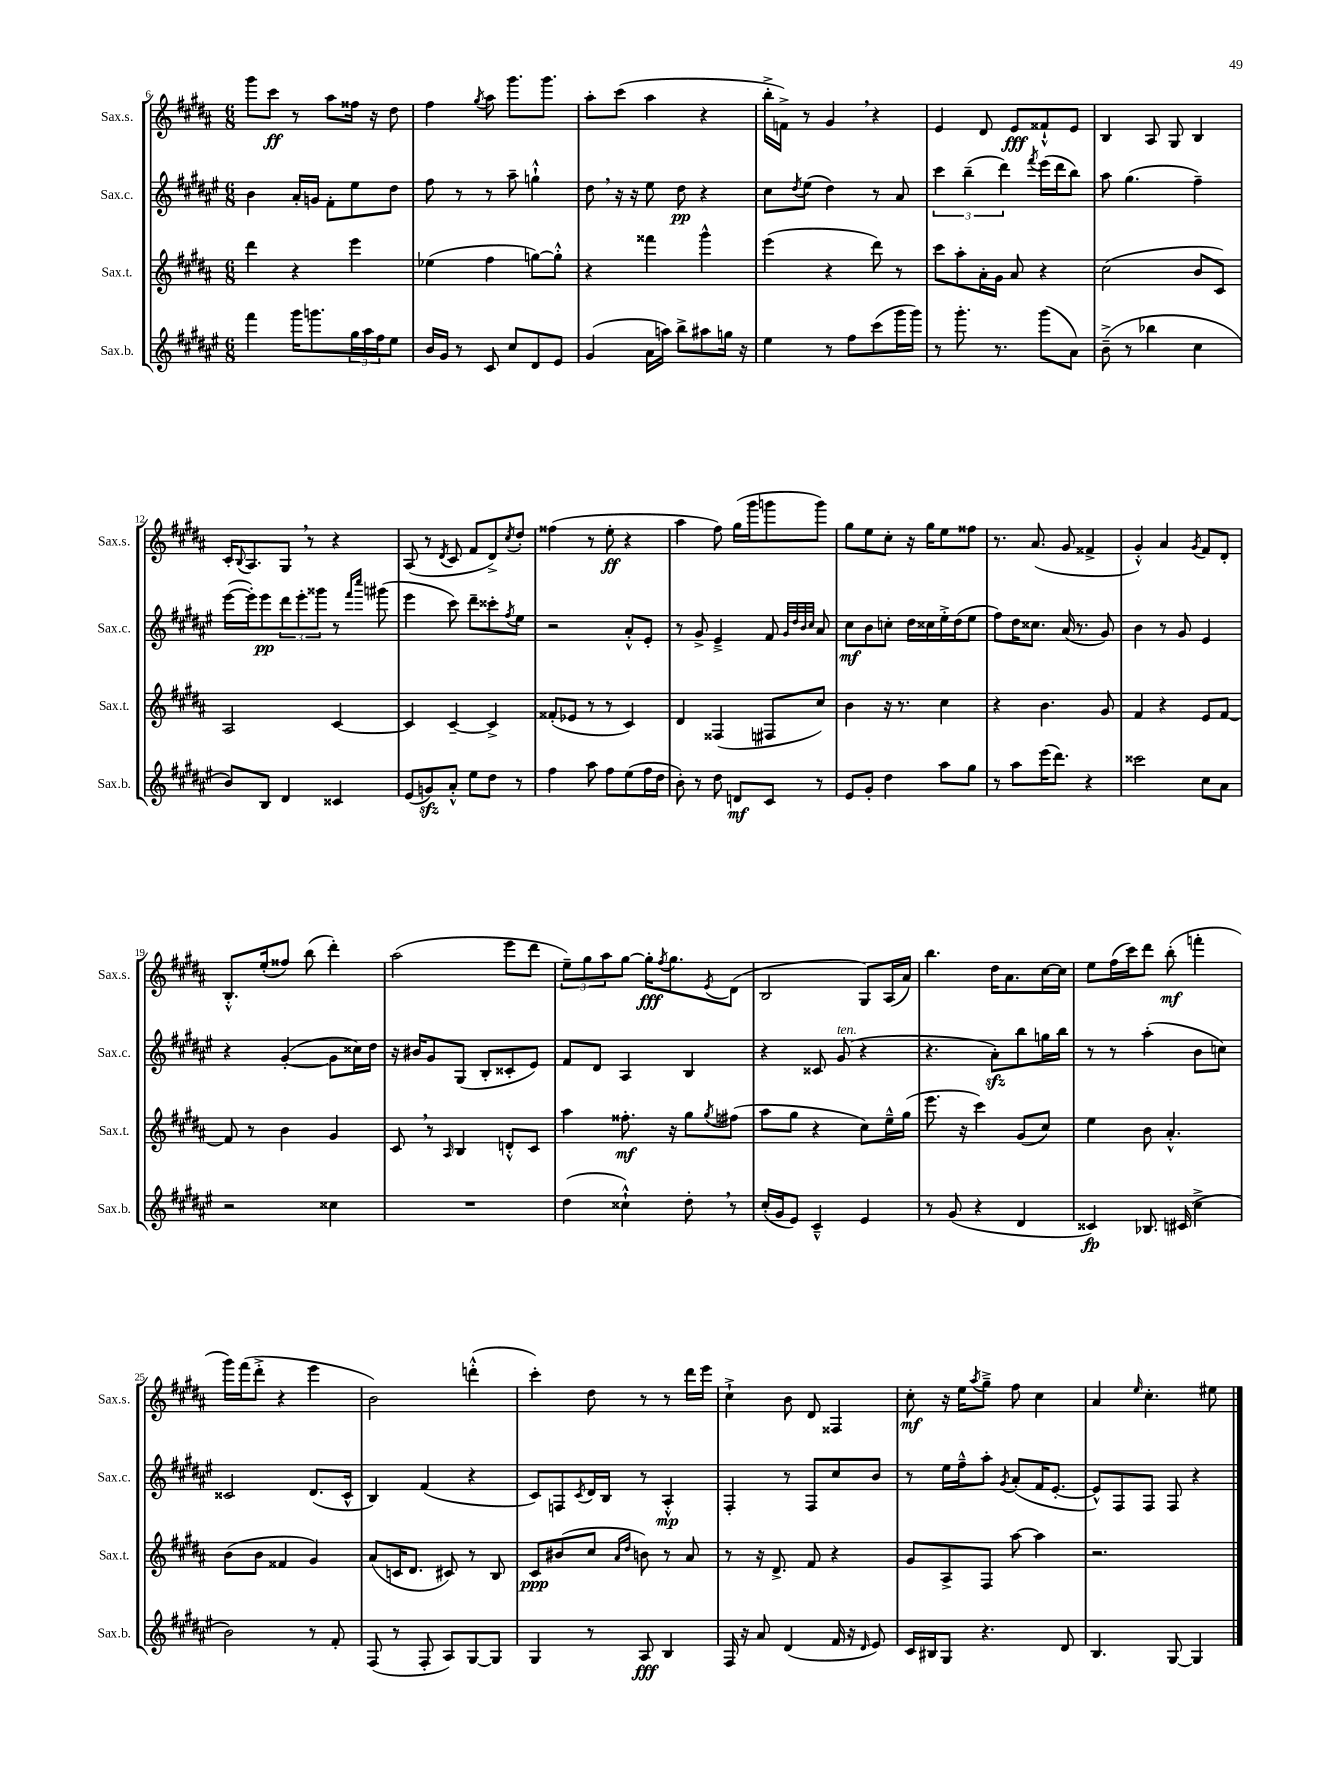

**kern	**dynam	**kern	**dynam	**kern	**dynam	**kern	**dynam
*part4	*part4	*part3	*part3	*part2	*part2	*part1	*part1
*staff4	*staff4	*staff3	*staff3	*staff2	*staff2	*staff1	*staff1
*I"Sax.b.	*	*I"Sax.t.	*	*I"Sax.c.	*	*I"Sax.s.	*
*I'Sax.b.	*	*I'Sax.t.	*	*I'Sax.c.	*	*I'Sax.s.	*
*clefG2	*	*clefG2	*	*clefG2	*	*clefG2	*
*k[f#c#g#d#a#e#]	*	*k[f#c#g#d#a#]	*	*k[f#c#g#d#a#e#]	*	*k[f#c#g#d#a#]	*
*M6/8	*	*M6/8	*	*M6/8	*	*M6/8	*
=6	=6	=6	=6	=6	=6	=6	=6
4fff#\	.	4ddd#\	.	4b\	.	8ggg#\L	.
.	.	.	.	.	.	8ccc#\J	ff
16ggg#\KL	.	4r	.	16a#'/LL	.	8r	.
8.gggn\	.	.	.	16gn/JJ	.	.	.
.	.	.	.	8f#'\L	.	8aa#\L	.
24gg#\L	.	4eee\	.	8ee#\	.	16ff##X\Jk	.
24aa#\	.	.	.	.	.	.	.
.	.	.	.	.	.	16r	.
24ff#\J	.	.	.	.	.	.	.
8ee#\J	.	.	.	8dd#\J	.	8dd#\	.
=7	=7	=7	=7	=7	=7	=7	=7
16b/LL	.	(4ee-X\	.	8ff#\	.	4ff#\	.
16g#/JJ	.	.	.	.	.	.	.
8r	.	.	.	8r	.	.	.
.	.	.	.	.	.	8qgg#/	.
8c#/	.	4ff#\	.	8r	.	8aa#\	.
8cc#/L	.	.	.	8aa#~\	.	8.ggg#\L	.
8d#/	.	[8ggn\L)	.	4ggn`^^\	.	.	.
.	.	.	.	.	.	8.ggg#\J	.
8e#/J	.	8gg'^^\J]	.	.	.	.	.
=8	=8	=8	=8	=8	=8	=8	=8
(4g#/	.	4r	.	8dd#,\	.	8aa#'\L	.
.	.	.	.	16r	.	(8ccc#\J	.
.	.	.	.	16r	.	.	.
16a#\LL	.	4fff##X\	.	8ee#\	.	4aa#\	.
16aan\JJ)	.	.	.	.	.	.	.
8bb^\L	.	.	.	8dd#\	pp	.	.
8aa#X\	.	4ggg#^^\	.	4r	.	4r	.
16ggn\Jk	.	.	.	.	.	.	.
16r	.	.	.	.	.	.	.
=9	=9	=9	=9	=9	=9	=9	=9
4ee#\	.	(4eee\	.	8cc#\L	.	16bb'^\LL	.
.	.	.	.	.	.	16fn^\JJ)	.
.	.	.	.	8qdd#/	.	.	.
.	.	.	.	(8ee#\J	.	8r	.
8r	.	4r	.	4dd#\)	.	4g#,/	.
8ff#\L	.	.	.	.	.	.	.
(8ccc#\	.	8ddd#\)	.	8r	.	4r	.
16ggg#\L	.	8r	.	8a#/	.	.	.
16ggg#\JJ)	.	.	.	.	.	.	.
=10	=10	=10	=10	=10	=10	=10	=10
8r	.	8ccc#\L	.	6ccc#\	.	4e/	.
8.ggg#'\	.	8aa#'\	.	.	.	.	.
.	.	.	.	(6bb~\	.	.	.
.	.	16a#'\L	.	.	.	8d#/	.
8.r	.	16g#\JJ	.	.	.	.	.
.	.	.	.	6ddd#\)	.	.	.
.	.	8a#/	.	.	.	8e/L	fff
.	.	.	.	8qfff#/	.	.	.
(8ggg#\L	.	4r	.	(16eee#\LL	.	8f##X`^^/	.
.	.	.	.	16ddd#\J	.	.	.
8a#\J)	.	.	.	8bb\J)	.	8e/J	.
=11	=11	=11	=11	=11	=11	=11	=11
(8b~^\	.	(2cc#\	.	8aa#\	.	4B/	.
8r	.	.	.	(4.gg#\	.	.	.
4bb-X\	.	.	.	.	.	8A#/	.
.	.	.	.	.	.	8G#/	.
4cc#\	.	8b/L	.	4ff#~\)	.	4B/	.
.	.	8c#/J)	.	.	.	.	.
!!LO:LB:g=z
=12	=12	=12	=12	=12	=12	=12	=12
8b/L)	.	2A#/	.	([16eee#\LL	.	16c#'/KL	.
.	.	.	.	.	.	8qqB/	.
.	.	.	.	16eee#'\J])	.	8.A#/	.
8B/J	.	.	.	8eee#\	pp	.	.
4d#/	.	.	.	12ddd#\	.	8G#,/J	.
.	.	.	.	12eee#'\	.	.	.
.	.	.	.	.	.	8r	.
.	.	.	.	12ggg##X\J	.	.	.
4c##X/	.	[4c#/	.	8r	.	4r	.
.	.	.	.	16qqfff#/LL	.	.	.
.	.	.	.	16qqcccc#/JJ	.	.	.
.	.	.	.	(8ggg#X\	.	.	.
=13	=13	=13	=13	=13	=13	=13	=13
(8e#/L	.	4c#/]	.	4eee#\	.	(8A#/	.
8gnzz/)	.	.	.	.	.	8r	.
.	.	.	.	.	.	8qd#/	.
8a#'^^/J	.	[4c#~/	.	8ccc#\)	.	8c#/	.
8ee#\L	.	.	.	8ddd#~\L	.	8f#/L	.
8dd#\J	.	4c#^/]	.	8ccc##X'\	.	8d#^/)	.
.	.	.	.	8qff#/	.	8qcc#/	.
8r	.	.	.	8ee#\J	.	8dd#'/J	.
=14	=14	=14	=14	=14	=14	=14	=14
4ff#\	.	(8f##X'/L	.	2r	.	(4ff##X\	.
.	.	8e-X/J	.	.	.	.	.
8aa#\	.	8r	.	.	.	8r	.
8ff#\L	.	8r	.	.	.	8ee'\	ff
(8ee#\	.	4c#/)	.	8a#'^^/L	.	4r	.
16ff#\L	.	.	.	8e#'/J	.	.	.
16dd#\JJ	.	.	.	.	.	.	.
=15	=15	=15	=15	=15	=15	=15	=15
8b'\)	.	4d#/	.	8r	.	4aa#\	.
8r	.	.	.	8g#^/	.	.	.
8dd#\	.	(4F##X/	.	4e#~^/	.	8ff#\)	.
8dn/L	mf	.	.	.	.	(16gg#\LL	.
.	.	.	.	.	.	16ggg#\J	.
8c#/J	.	8F#X/L	.	8f#/	.	8gggn\	.
.	.	.	.	32qqg#/LLL	.	.	.
.	.	.	.	32qqdd#/	.	.	.
.	.	.	.	32qqb/	.	.	.
.	.	.	.	32qqcc#/JJJ	.	.	.
8r	.	8cc#/J)	.	8a#/	.	8ggg\J)	.
=16	=16	=16	=16	=16	=16	=16	=16
8e#/L	.	4b\	.	8cc#\L	mf	8gg#\L	.
8g#'/J	.	.	.	8b\	.	8ee\	.
4dd#\	.	16r	.	8ccn'\J	.	8cc#'\J	.
.	.	8.r	.	.	.	.	.
.	.	.	.	16dd#\LL	.	16r	.
.	.	.	.	16cc##X\	.	16gg#\KL	.
8aa#\L	.	4cc#\	.	16ee#'^\	.	8ee\	.
.	.	.	.	(16dd#\J	.	.	.
8gg#\J	.	.	.	8ee#\J	.	8ff##X\J	.
=17	=17	=17	=17	=17	=17	=17	=17
8r	.	4r	.	8ff#\L)	.	8.r	.
8aa#\L	.	.	.	16dd#\K	.	.	.
.	.	.	.	8.cc##X\J	.	(8.a#/	.
(16eee#\K	.	4.b\	.	.	.	.	.
8.ddd#\J)	.	.	.	.	.	.	.
.	.	.	.	(16a#/	.	8g#/	.
.	.	.	.	8.r	.	.	.
4r	.	.	.	.	.	4f##X^/	.
.	.	8g#/	.	8g#/)	.	.	.
=18	=18	=18	=18	=18	=18	=18	=18
2ccc##X\	.	4f#/	.	4b\	.	4g#'^^/)	.
.	.	4r	.	8r	.	4a#/	.
.	.	.	.	8g#/	.	.	.
.	.	.	.	.	.	8qg#/	.
8cc#\L	.	8e/L	.	4e#/	.	8f#/L	.
8a#\J	.	[8f#/J	.	.	.	8d#'/J	.
!!LO:LB:g=z
=19	=19	=19	=19	=19	=19	=19	=19
2r	.	8f#/]	.	4r	.	8.B'^^/L	.
.	.	8r	.	.	.	.	.
.	.	.	.	.	.	(16ee'/k	.
.	.	4b\	.	([4g#'/	.	8ff##X/J)	.
.	.	.	.	.	.	(8bb\	.
4cc##X\	.	4g#/	.	8g#\L]	.	4ddd#'\)	.
.	.	.	.	16cc##X\L)	.	.	.
.	.	.	.	16dd#\JJ	.	.	.
=20	=20	=20	=20	=20	=20	=20	=20
2.r	.	8c#,/	.	16r	.	(2aa#\	.
.	.	.	.	16b#X/KL	.	.	.
.	.	8r	.	8g#/	.	.	.
.	.	16qqA#/	.	.	.	.	.
.	.	4B/	.	(8G#/J	.	.	.
.	.	.	.	8B'/L	.	.	.
.	.	8dn'^^/L	.	8c##X'/	.	8eee\L	.
.	.	8c#/J	.	8e#/J)	.	8ddd#\J	.
=21	=21	=21	=21	=21	=21	=21	=21
(4dd#\	.	4aa#\	.	8f#/L	.	12ee~\L)	.
.	.	.	.	.	.	12gg#\	.
.	.	.	.	8d#/J	.	.	.
.	.	.	.	.	.	12aa#\	.
4cc##X`^^\)	.	8.ff##X'\	mf	4A#/	.	[8gg#\J	.
.	.	.	.	.	.	16gg#'\KL]	fff
.	.	.	.	.	.	8qff#/	.
.	.	16r	.	.	.	8.gg#\	.
8dd#',\	.	8gg#\L	.	4B/	.	.	.
.	.	8qgg#/	.	.	.	8qe/	.
8r	.	(8ff#X\J	.	.	.	(8d#\J	.
=22	=22	=22	=22	=22	=22	=22	=22
(16cc#'/LL	.	8aa#\L	.	4r	.	2B/	.
16g#/J	.	.	.	.	.	.	.
8e#/J)	.	8gg#\J	.	.	.	.	.
4c#~^^/	.	4r	.	8c##X/	.	.	.
!	!	!	!	!LO:TX:a:i:t=ten.	!	!	!
.	.	.	.	(8g#/	.	.	.
4e#/	.	8cc#\L)	.	4r	.	8G#/L)	.
.	.	16ee~^^\L	.	.	.	(16A#/L	.
.	.	(16gg#\JJ	.	.	.	16a#/JJ)	.
=23	=23	=23	=23	=23	=23	=23	=23
8r	.	8.eee\	.	4.r	.	4.bb\	.
(8g#/	.	.	.	.	.	.	.
.	.	16r	.	.	.	.	.
4r	.	4ccc#\)	.	.	.	.	.
.	.	.	.	8a#zz'\L)	.	16dd#\KL	.
.	.	.	.	.	.	8.a#\	.
4d#/	.	(8g#/L	.	8bb\	.	.	.
.	.	8cc#/J)	.	16ggn\L	.	[16cc#\L	.
.	.	.	.	16bb\JJ	.	16cc#\JJ]	.
=24	=24	=24	=24	=24	=24	=24	=24
4c##X/)	fp	4ee\	.	8r	.	8ee\L	.
.	.	.	.	8r	.	(16ff#\L	.
.	.	.	.	.	.	16ccc#\J)	.
8.B-X/	.	8b\	.	(4aa#'\	.	8ddd#\J	.
.	.	4.a#'^^/	.	.	.	(8bb'\	mf
(16c#X/	.	.	.	.	.	.	.
4cc#^\	.	.	.	8b\L	.	4fffn'\	.
.	.	.	.	8ccn\J)	.	.	.
!!LO:LB:g=z
=25	=25	=25	=25	=25	=25	=25	=25
2b\)	.	(8b\L	.	2c##X/	.	16ggg#\LL)	.
.	.	.	.	.	.	(16fff#\J	.
.	.	8b\J	.	.	.	8ddd#'^\J	.
.	.	4f##X/	.	.	.	4r	.
8r	.	4g#/)	.	(8.d#/L	.	4eee\	.
8f#'/	.	.	.	.	.	.	.
.	.	.	.	16c##^^/Jk	.	.	.
=26	=26	=26	=26	=26	=26	=26	=26
(8F#/	.	(8a#/L	.	4B/)	.	2b\)	.
8r	.	16cn/K	.	.	.	.	.
.	.	8.d#/J	.	.	.	.	.
8F#'/	.	.	.	(4f#/	.	.	.
8A#/L)	.	8c#X/)	.	.	.	.	.
[8G#/	.	8r	.	4r	.	(4dddn'^^\	.
8G#/J]	.	8B/	.	.	.	.	.
=27	=27	=27	=27	=27	=27	=27	=27
4G#/	.	8c#/L	ppp	8c#/L)	.	4ccc#'\)	.
.	.	(8b#X/	.	8Fn/	.	.	.
.	.	.	.	8qc#/	.	.	.
8r	.	8cc#/J	.	16d#/L	.	8dd#\	.
.	.	.	.	16B/JJ	.	.	.
.	.	16qqa#/LL	.	.	.	.	.
.	.	16qqdd#/JJ	.	.	.	.	.
8A#/	fff	8bn\)	.	8r	.	8r	.
4B/	.	8r	.	4A#'^^/	mp	8r	.
.	.	8a#/	.	.	.	16ddd#\LL	.
.	.	.	.	.	.	16eee\JJ	.
=28	=28	=28	=28	=28	=28	=28	=28
16F#/	.	8r	.	4F#'/	.	4cc#`^\	.
16r	.	.	.	.	.	.	.
8a#/	.	16r	.	.	.	.	.
.	.	8.d#^/	.	.	.	.	.
(4d#/	.	.	.	8r	.	8b\	.
.	.	8f#/	.	8F#/L	.	8d#/	.
16f#/	.	4r	.	8cc#/	.	4F##X/	.
16r	.	.	.	.	.	.	.
16qqd#/	.	.	.	.	.	.	.
8e#/)	.	.	.	8b/J	.	.	.
=29	=29	=29	=29	=29	=29	=29	=29
16c#/LL	.	8g#/L	.	8r	.	8cc#'\	mf
16B#X/J	.	.	.	.	.	.	.
8G#/J	.	8A#^/	.	16ee#\LL	.	16r	.
.	.	.	.	16ff#~^^\J	.	16ee\KL	.
.	.	.	.	.	.	8qaa#/	.
4.r	.	8F#/J	.	8aa#'\J	.	8gg#~^\J	.
.	.	.	.	8qg#/	.	.	.
.	.	[8aa#\	.	(8a#'/L	.	8ff#\	.
.	.	4aa#\]	.	16f#/K	.	4cc#\	.
.	.	.	.	[8.e#'/J	.	.	.
8d#/	.	.	.	.	.	.	.
=30	=30	=30	=30	=30	=30	=30	=30
4.B/	.	2.r	.	8e#^^/L])	.	4a#/	.
.	.	.	.	8F#/	.	.	.
.	.	.	.	.	.	16qqee/	.
.	.	.	.	8F#/J	.	4.cc#'\	.
[8G#/	.	.	.	8F#/	.	.	.
4G#/]	.	.	.	4r	.	.	.
.	.	.	.	.	.	8ee#X\	.
==	==	==	==	==	==	==	==
*-	*-	*-	*-	*-	*-	*-	*-
